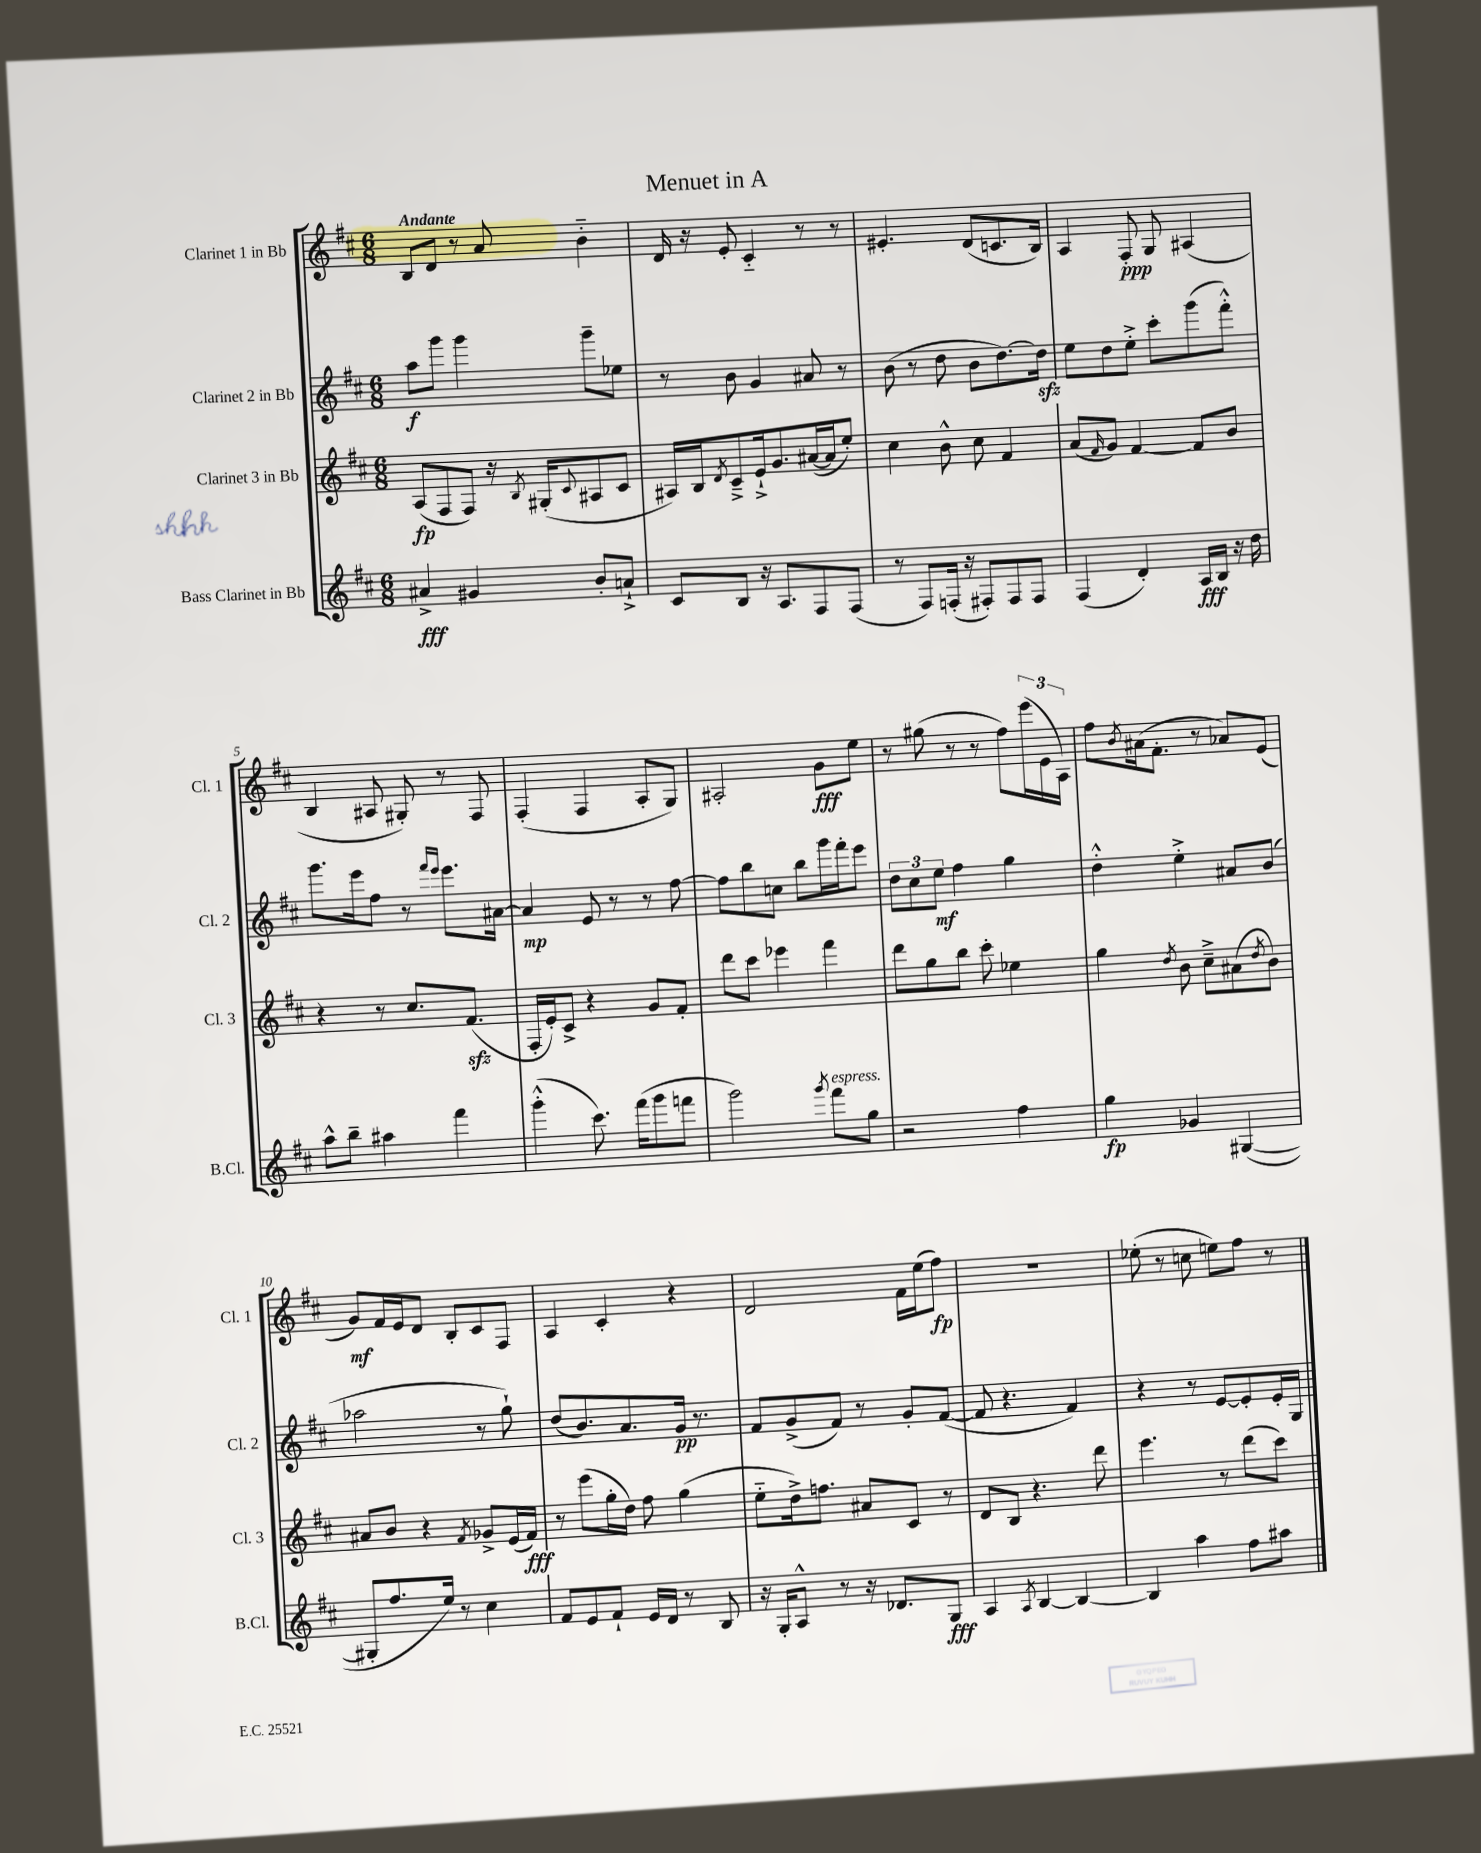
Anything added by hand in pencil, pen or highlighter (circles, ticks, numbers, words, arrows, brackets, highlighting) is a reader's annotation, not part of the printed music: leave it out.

**kern	**dynam	**kern	**dynam	**kern	**dynam	**kern	**dynam
*part4	*part4	*part3	*part3	*part2	*part2	*part1	*part1
*staff4	*staff4	*staff3	*staff3	*staff2	*staff2	*staff1	*staff1
*I"Bass Clarinet in Bb	*	*I"Clarinet 3 in Bb	*	*I"Clarinet 2 in Bb	*	*I"Clarinet 1 in Bb	*
*I'B.Cl.	*	*I'Cl. 3	*	*I'Cl. 2	*	*I'Cl. 1	*
*clefG2	*	*clefG2	*	*clefG2	*	*clefG2	*
*k[f#c#]	*	*k[f#c#]	*	*k[f#c#]	*	*k[f#c#]	*
*M6/8	*	*M6/8	*	*M6/8	*	*M6/8	*
=1	=1	=1	=1	=1	=1	=1	=1
!	!	!	!	!	!	!LO:TX:a:B:t=Andante	!
4a#X^/	fff	(8A/L	fp	8aa\L	f	8B/L	.
.	.	8F#/	.	8ggg\J	.	8d/J	.
4g#X/	.	8F#/J)	.	4ggg\	.	8r	.
.	.	16r	.	.	.	8a/	.
.	.	8qB/	.	.	.	.	.
.	.	(16G#X'/KL	.	.	.	.	.
.	.	8qqc#/	.	.	.	.	.
8b'/L	.	8A#X/	.	8ggg~\L	.	4b\	.
8an`^/J	.	8c#/J	.	8ee-X\J	.	.	.
=2	=2	=2	=2	=2	=2	=2	=2
8c#/L	.	16A#X/LL)	.	8r	.	16d/	.
.	.	16B/J	.	.	.	16r	.
.	.	8qd/	.	.	.	.	.
8B/J	.	8c#~^/	.	8b\	.	8e'/	.
16r	.	16e`^/k	.	4g/	.	4c#/	.
8.A/L	.	8.g/	.	.	.	.	.
8F#/	.	([16a#X/L	.	8a#X/	.	8r	.
.	.	16a#/J]	.	.	.	.	.
(8F#/J	.	8ee'/J)	.	8r	.	8r	.
=3	=3	=3	=3	=3	=3	=3	=3
8r	.	4cc#\	.	(8b\	.	4.e#X'/	.
8F#/L)	.	.	.	8r	.	.	.
(16Fn'/Jk	.	8b^^\	.	8dd\	.	.	.
16r	.	.	.	.	.	.	.
8F#X'/L)	.	8cc#\	.	8b\L	.	(8d/L	.
8F#/	.	4f#/	.	[8.dd\)	.	8.cn/	.
8F#/J	.	.	.	.	.	.	.
.	.	.	.	16ddzz\Jk]	.	16B/Jk)	.
=4	=4	=4	=4	=4	=4	=4	=4
(4F#/	.	(8a/L	.	8ee\L	.	4A/	.
.	.	16qqf#/	.	.	.	.	.
.	.	8g/J)	.	8dd\	.	.	.
4d'/)	.	[4f#/	.	8ee'^\J	.	8F#'/	ppp
.	.	.	.	8ccc#'\L	.	8G/	.
16A/LL	fff	8f#/L]	.	(8ggg\	.	(4A#X/	.
16B/JJ	.	.	.	.	.	.	.
16r	.	8b/J	.	8fff#'^^\J)	.	.	.
16dd\	.	.	.	.	.	.	.
!!LO:LB:g=z
=5	=5	=5	=5	=5	=5	=5	=5
8aa^^\L	.	4r	.	8.ggg\L	.	4B/	.
8bb~\J	.	.	.	.	.	.	.
.	.	.	.	16eee\k	.	.	.
4aa#X\	.	8r	.	8ff#\J	.	8A#X/	.
.	.	8.cc#/L	.	8r	.	8G#X'/)	.
.	.	.	.	16qqfff#/LL	.	.	.
.	.	.	.	16qqeee/JJ	.	.	.
4fff#\	.	.	.	8.eee\L	.	8r	.
.	.	(8.f#zz/J	.	.	.	.	.
.	.	.	.	.	.	8F#/	.
.	.	.	.	[16a#X\Jk	.	.	.
=6	=6	=6	=6	=6	=6	=6	=6
(4ggg'^^\	.	16F#'/LL	.	4a#/]	mp	(4F#'/	.
.	.	16e'/J)	.	.	.	.	.
.	.	8c#^/J	.	.	.	.	.
8.ccc#\)	.	4r	.	8e/	.	4F#/	.
.	.	.	.	8r	.	.	.
(16fff#\KL	.	.	.	.	.	.	.
8ggg\	.	8g/L	.	8r	.	8A'/L	.
8fffn\J	.	8f#'/J	.	[8ff#\	.	8G/J)	.
=7	=7	=7	=7	=7	=7	=7	=7
2ggg\)	.	8ddd\L	.	8ff#\L]	.	2A#X'/	.
.	.	8ccc#\J	.	8bb\	.	.	.
.	.	4eee-X\	.	8ccn\J	.	.	.
.	.	.	.	8bb\L	.	.	.
8qggg/	.	.	.	.	.	.	.
!LO:TX:a:i:t=espress.	!	!	!	!	!	!	!
8fff#\L	.	4fff#\	.	16ggg\L	.	8g\L	fff
.	.	.	.	16fff#'\J	.	.	.
8gg\J	.	.	.	8eee\J	.	8ee\J	.
=8	=8	=8	=8	=8	=8	=8	=8
2r	.	8ddd\L	.	12dd\L	.	8r	.
.	.	.	.	12cc#\	.	.	.
.	.	8gg\	.	.	.	(8gg#X\	.
.	.	.	.	12ee\J	mf	.	.
.	.	8bb\J	.	4ff#\	.	8r	.
.	.	8ccc#'\	.	.	.	8r	.
4ff#\	.	4ee-X\	.	4gg\	.	8ff#\L)	.
.	.	.	.	.	.	(24eee\L	.
.	.	.	.	.	.	24e\	.
.	.	.	.	.	.	24A\JJ)	.
=9	=9	=9	=9	=9	=9	=9	=9
4gg\	fp	4gg\	.	4dd'^^\	.	8ff#\L	.
.	.	.	.	.	.	8qb/	.
.	.	.	.	.	.	(16a#X\k	.
.	.	.	.	.	.	8.f#'\J	.
.	.	8qdd/	.	.	.	.	.
4g-X/	.	8b\	.	4ee'^\	.	.	.
.	.	8cc#~^\L	.	.	.	8r	.
([4G#X/	.	(8a#X\	.	8a#X/L	.	8a-X/L)	.
.	.	8qdd/	.	.	.	.	.
.	.	8b\J)	.	(8b/J	.	(8e/J	.
!!LO:LB:g=z
=10	=10	=10	=10	=10	=10	=10	=10
8G#X'/L]	.	8a#X/L	.	2aa-X\	.	8g/L)	mf
8.ff#/	.	8b/J	.	.	.	16f#/L	.
.	.	.	.	.	.	16e/J	.
.	.	4r	.	.	.	8d/J	.
16ee/Jk)	.	.	.	.	.	.	.
8r	.	.	.	.	.	8B'/L	.
.	.	8qf#/	.	.	.	.	.
4cc#\	.	8g-X^/L	.	8r	.	8c#/	.
.	.	(16e/L	.	8gg`\)	.	8F#/J	.
.	.	16f#/JJ)	fff	.	.	.	.
=11	=11	=11	=11	=11	=11	=11	=11
8f#/L	.	8r	.	(8dd/L	.	4A/	.
8e/	.	(8eee\L	.	8.b/)	.	.	.
8f#`/J	.	16gg'\L	.	.	.	4c#'/	.
.	.	16dd\JJ)	.	8.a/	.	.	.
16e/LL	.	8ff#\	.	.	.	.	.
16d/JJ	.	.	.	.	.	.	.
8r	.	(4gg\	.	16g/Jk	pp	4r	.
.	.	.	.	8.r	.	.	.
8B/	.	.	.	.	.	.	.
=12	=12	=12	=12	=12	=12	=12	=12
16r	.	8ee\L	.	8f#/L	.	2d/	.
16G'/KL	.	.	.	.	.	.	.
8A^^/J	.	16dd^\k)	.	(8g^/	.	.	.
.	.	8.ffn\J	.	.	.	.	.
8r	.	.	.	8f#/J)	.	.	.
16r	.	8a#X/L	.	8r	.	.	.
8.d-X/L	.	.	.	.	.	.	.
.	.	8c#/J	.	8g'/L	.	16f#\LL	.
.	.	.	.	.	.	(16ee\J	.
8G/J	fff	8r	.	([8f#/J	.	8ff#\J)	fp
=13	=13	=13	=13	=13	=13	=13	=13
4A/	.	8d/L	.	8f#/]	.	2.r	.
.	.	8B/J	.	4.r	.	.	.
8qA/	.	.	.	.	.	.	.
[4B/	.	4.r	.	.	.	.	.
4B/_	.	.	.	4f#/)	.	.	.
.	.	8ddd\	.	.	.	.	.
=14	=14	=14	=14	=14	=14	=14	=14
4B/]	.	4.eee\	.	4r	.	(8ee-X'\	.
.	.	.	.	.	.	8r	.
4aa\	.	.	.	8r	.	8ccn\	.
.	.	8r	.	[8e/L	.	8een\L)	.
8ff#\L	.	(8ddd\L	.	8e'/]	.	8ff#\J	.
8aa#X\J	.	8ccc#\J)	.	16e'/L	.	8r	.
.	.	.	.	16G/JJ	.	.	.
==	==	==	==	==	==	==	==
*-	*-	*-	*-	*-	*-	*-	*-
